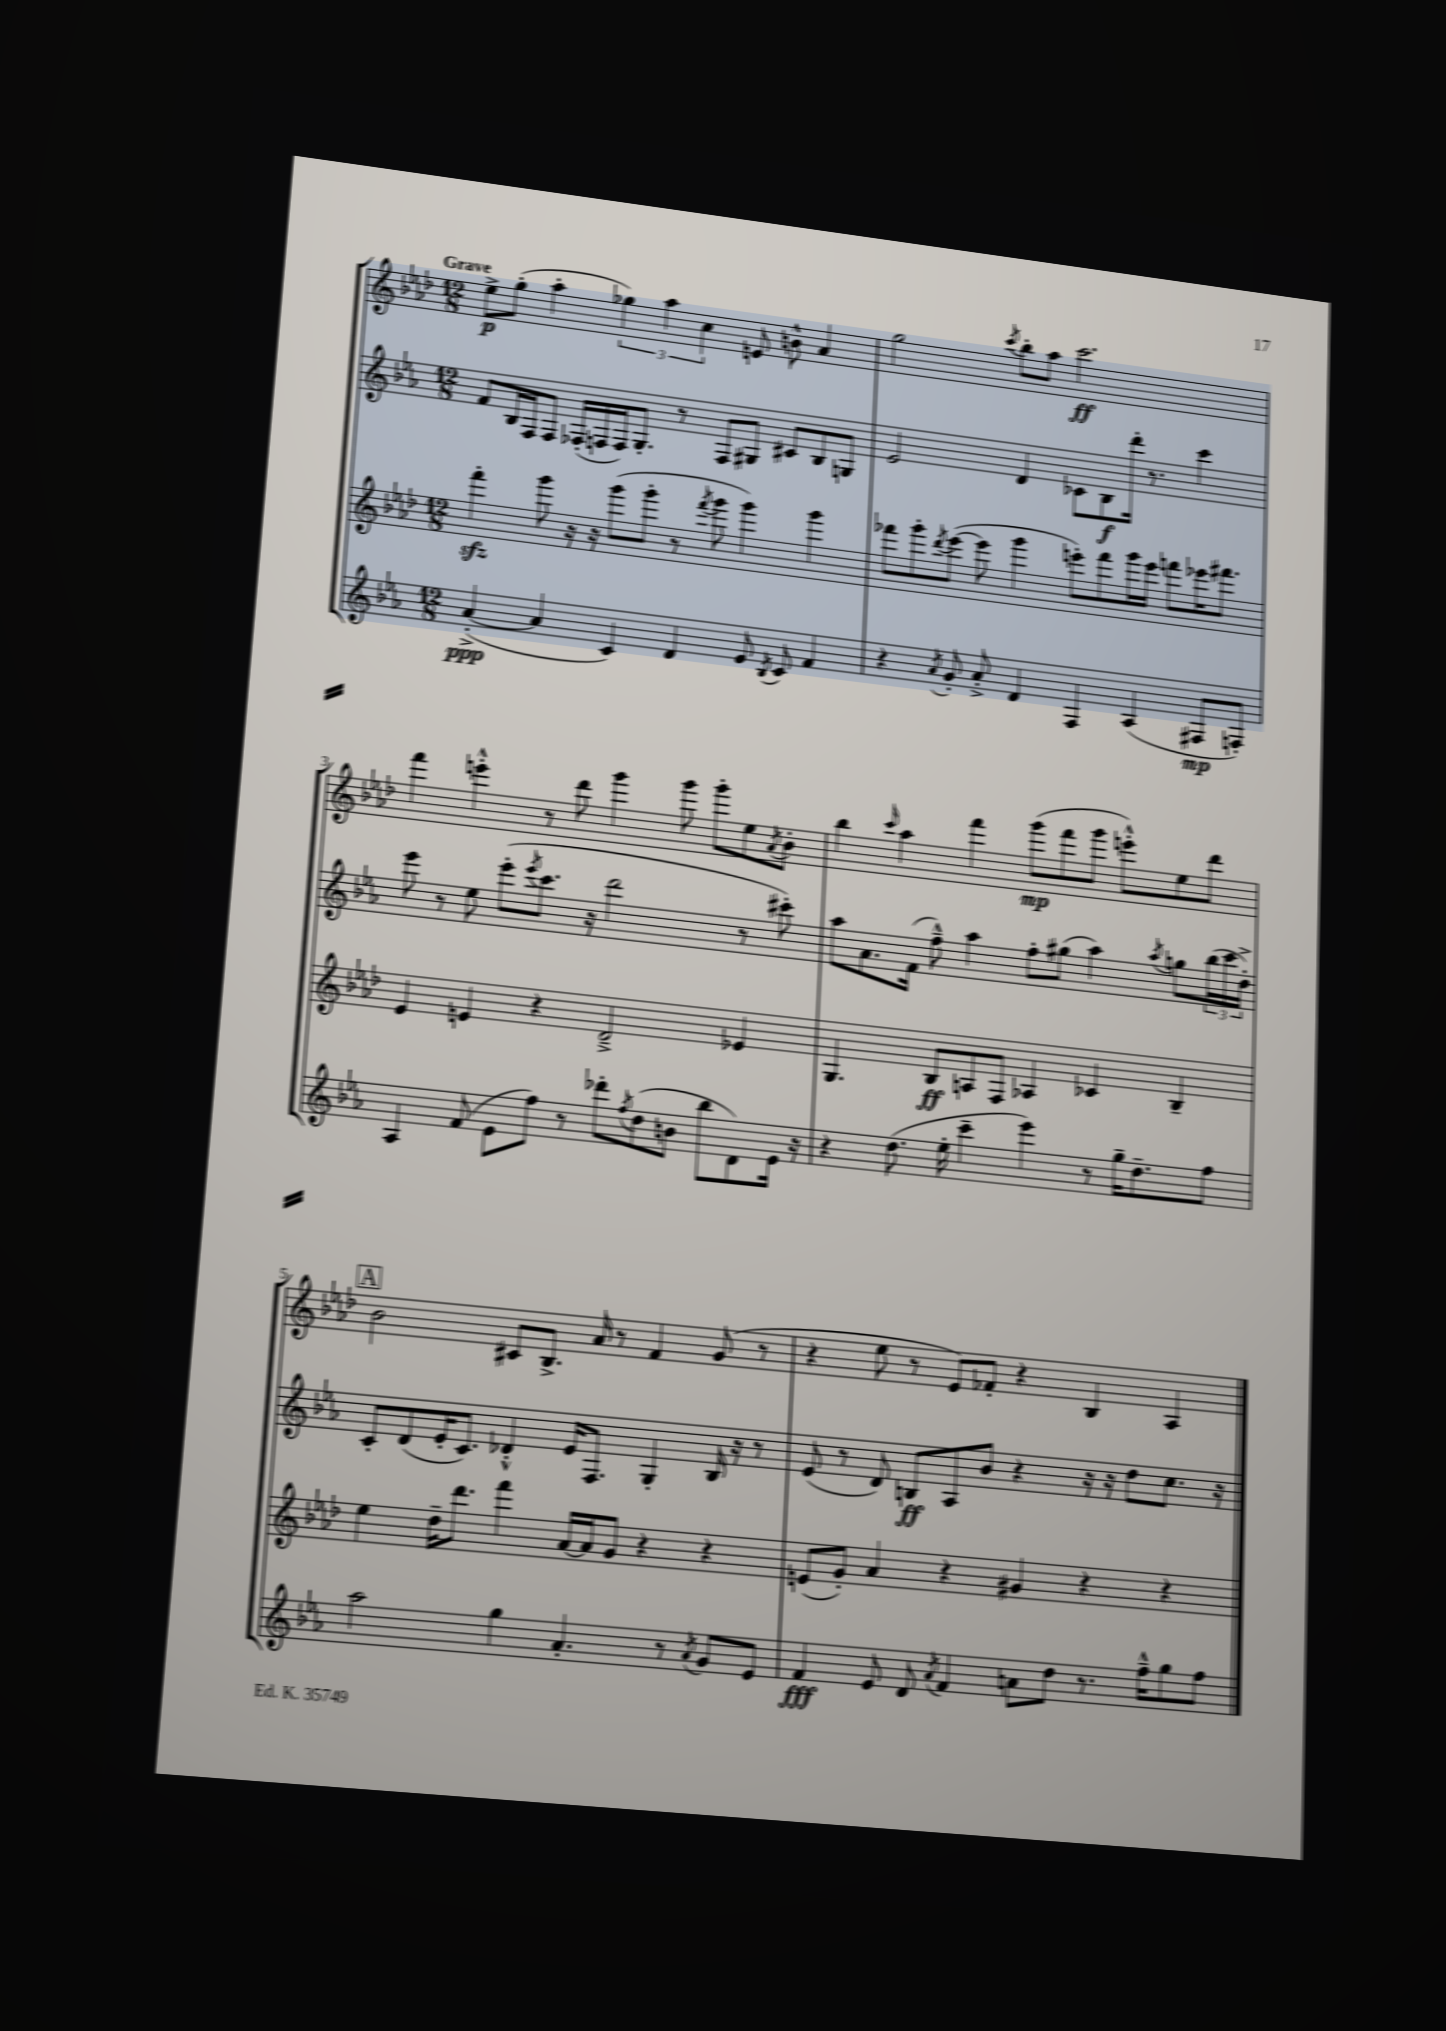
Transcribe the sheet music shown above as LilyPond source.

<<
\new StaffGroup <<
\new Staff = "s0" {
    \clef treble \key aes \major \numericTimeSignature \time 12/8 \tempo "Grave"
    ees''8->\p g''8-.( aes''4-. \tuplet 3/2 { ges''4) aes''4 c''4 } e'8 b'8-^ aes'4 |
    g''2 \acciaccatura { c'''8 } bes''8-. aes''8 c'''2.\ff |
    f'''4 e'''4-.-^ r8 des'''8 g'''4 g'''8 g'''8-. ees''8 \acciaccatura { aes'8 } bes'8-. |
    bes''4 \grace { c'''16 } aes''4 f'''4 g'''8\mp( f'''8 g'''8 e'''8-.-^) ees''8 des'''8 |
    \mark \markup { \box "A" } bes'2 cis'8 bes8.-> aes'16 r8 f'4 g'8( r8 |
    r4 ees''8 r8 ees'8) fes'8-. r4 bes4 aes4 \bar "|." |
}
\new Staff = "s1" {
    \clef treble \key ees \major \numericTimeSignature \time 12/8
    f'8 bes16 f16 f8 fes16-.( f16 f16) g8.-. r8 f8 gis8 cis'8 bes8 g8 |
    ees'2 d'4 ces'8 bes8\f d'''16-. r8. c'''4 |
    ees'''8 r8 ees''8 ees'''8-.( \acciaccatura { ees'''8 } c'''8. r16 d'''2 r8 cis'''8-.) |
    aes''8 aes'8. f'16( f''8---^) aes''4 f''8-. gis''8( aes''4) \acciaccatura { aes''8 } g''8 \tuplet 3/2 { bes''16( c'''16 d''16-.->) } |
    \mark \markup { \box "A" } c'8-. d'8( ees'16-. c'8.) des'4-.-^ ees'16 f8. g4-. bes16 r16 r8 |
    ees'8( r8 d'8) b8\ff aes8 bes'8 r4 r16 r16 d''8 c''8. r16 \bar "|." |
}
\new Staff = "s2" {
    \clef treble \key aes \major \numericTimeSignature \time 12/8
    f'''4-.\sfz g'''8 r16 r16 g'''8( g'''8-. r8 \acciaccatura { f'''8 } g'''8 g'''4) g'''4 |
    fes'''8 g'''8-. \acciaccatura { des'''8 } ees'''8~( ees'''8 g'''4 e'''8-.) fes'''8 g'''16 e'''16 f'''8 ees'''16 fis'''8. |
    ees'4 e'4 r4 des'2---> ees'4 |
    g4. bes8\ff a8 f8 aes4 ces'4 bes4-- |
    \mark \markup { \box "A" } ees''4 des''16-- des'''8. f'''4 aes'16~ aes'16 g'8 r4 r4 |
    e'8( g'8-.) aes'4 r4 gis'4 r4 r4 \bar "|." |
}
\new Staff = "s3" {
    \clef treble \key ees \major \numericTimeSignature \time 12/8
    aes'4~-.->\ppp( aes'4 c'4) d'4 ees'8 \acciaccatura { bes8 } c'8 f'4 |
    r4 \acciaccatura { aes'8 } g'8-. aes'8-.-> d'4 f4 aes4( fis8\mp f8-.) |
    aes4 f'8( ees'8 f''8) r8 des'''8-. \acciaccatura { f''8 } d''8( b'8 bes''8 d'8) ees'16 r16 |
    r4 d''8.( ees''16-. c'''4-- ees'''4) r8 g''16-- d''8.-- f''8 |
    \mark \markup { \box "A" } aes''2 g''4 aes'4.-. r8 \acciaccatura { aes'8 } g'8 ees'8 |
    f'4\fff ees'8 d'8 \acciaccatura { aes'8 } f'4 a'8 d''8 r8. f''16---^ g''8 f''8 \bar "|." |
}
>>
>>
